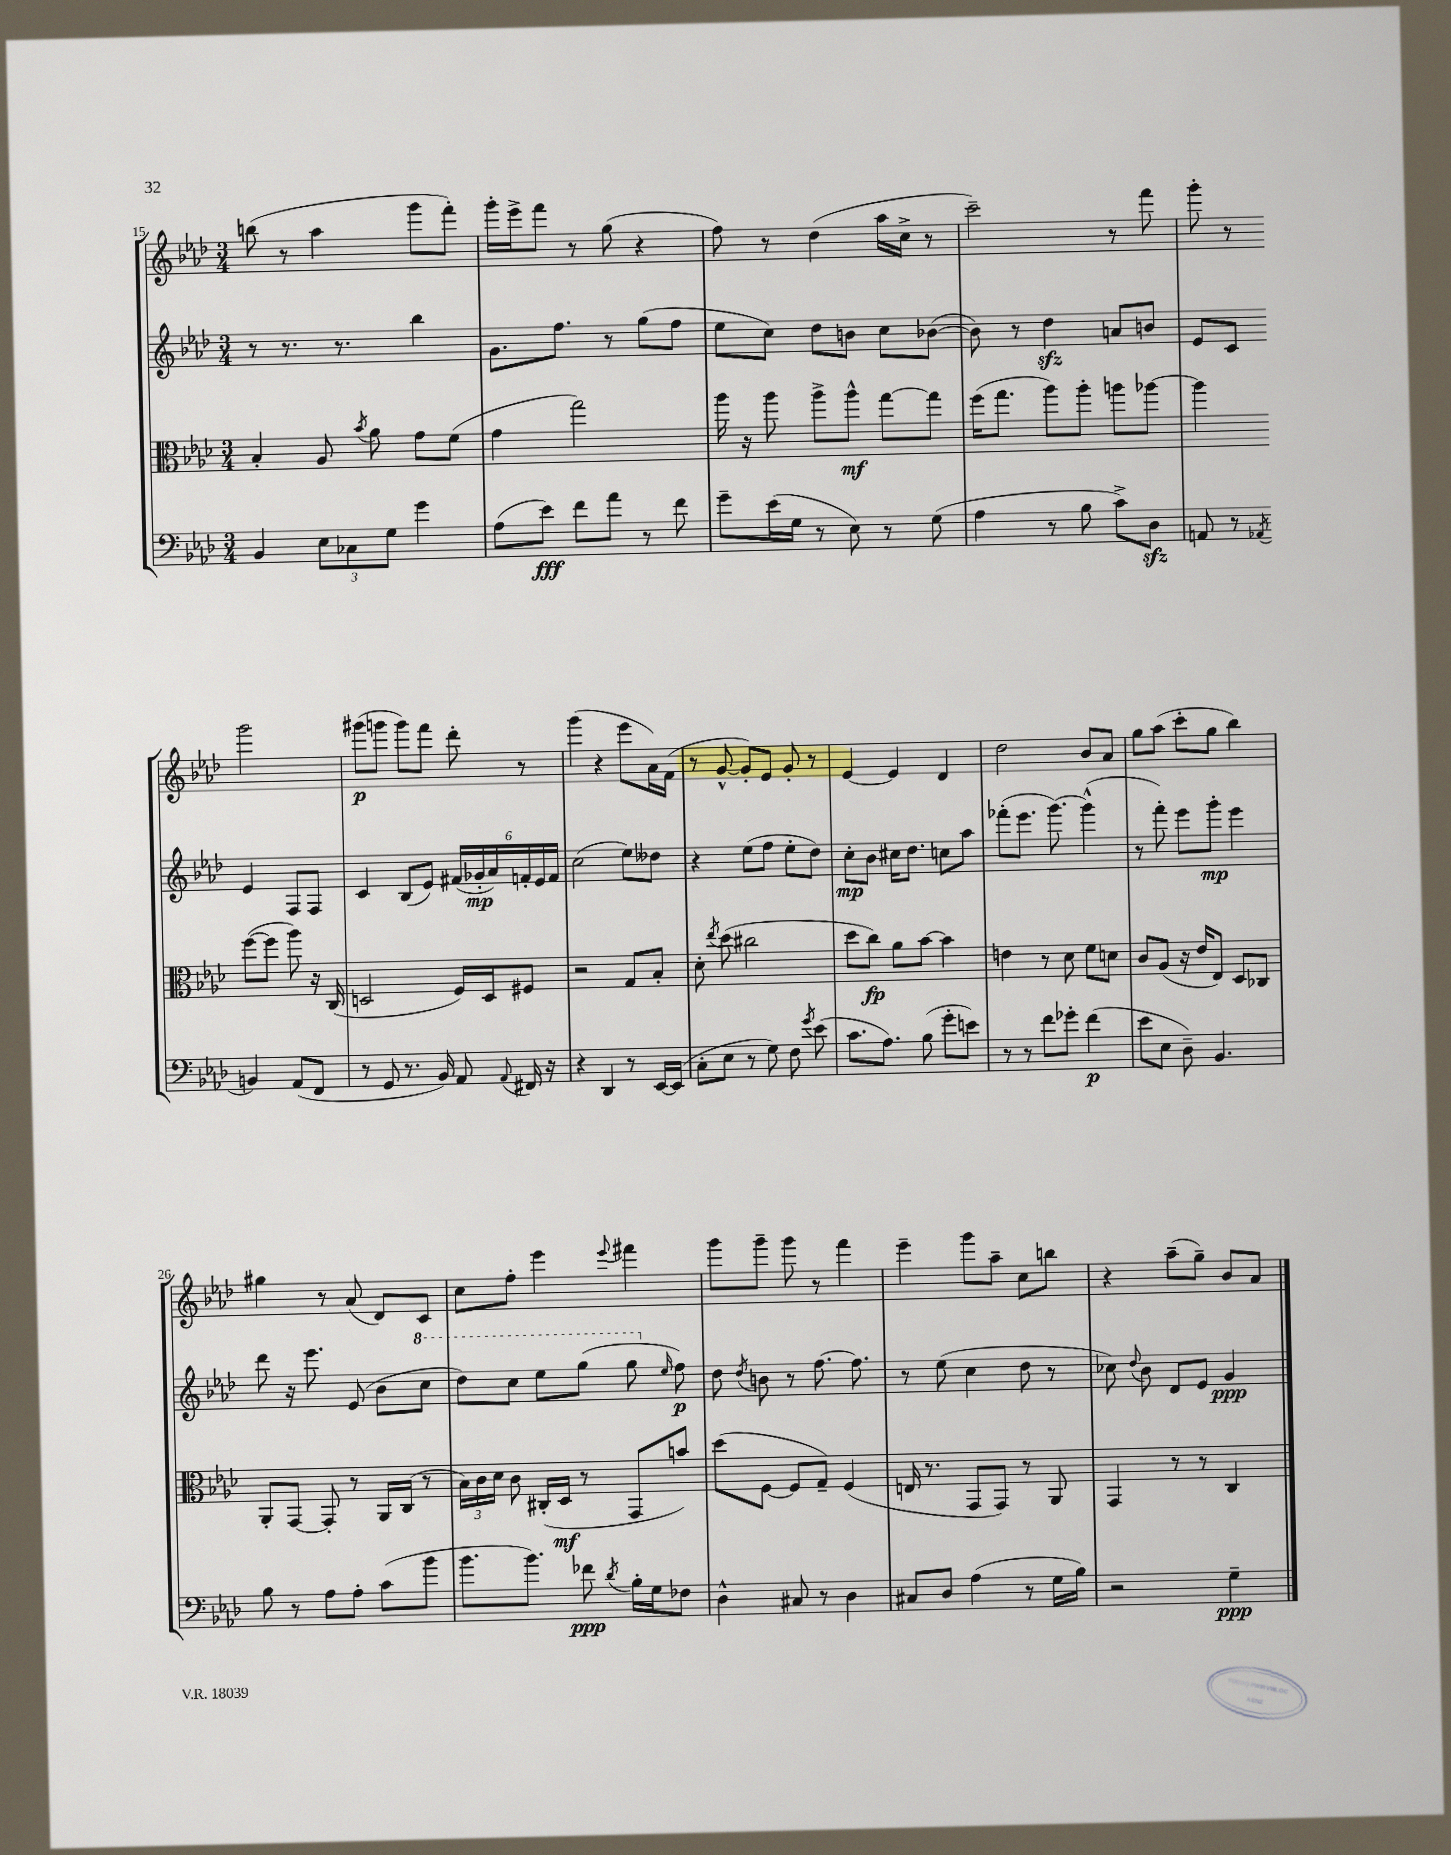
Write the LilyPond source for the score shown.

<<
\new StaffGroup <<
\new Staff = "s0" {
    \clef treble \key aes \major \numericTimeSignature \time 3/4
    \autoBeamOff b''8( r8 aes''4 g'''8[ f'''8]-.) |
    g'''16[-. ees'''16-> f'''8] r8 g''8( r4 |
    f''8) r8 des''4( aes''16[ c''16]-> r8 |
    c'''2--) r8 f'''8 |
    g'''8-. r8 g'''2 |
    gis'''8[\p( g'''8] g'''8[) f'''8] des'''8-. r8 |
    g'''4( r4 ees'''8[ aes'16) f'16]( |
    r8 g'8~-^ g'8[-.) ees'8] g'8-. r8 |
    ees'4~ ees'4 des'4 |
    des''2 bes'8[ aes'8] |
    g''8[ aes''8]( c'''8[-. g''8] bes''4) |
    gis''4 r8 aes'8( des'8[) c'8] |
    c''8[ f''8]-. ees'''4 \appoggiatura { ees'''8 } fis'''4 |
    g'''8[ g'''8]-- g'''8 r8 f'''4 |
    ees'''4-- g'''8[ aes''8]-- c''8[ b''8] |
    r4 aes''8[--( g''8]--) bes'8[ aes'8] \bar "|." |
}
\new Staff = "s1" {
    \clef treble \key aes \major \numericTimeSignature \time 3/4
    \autoBeamOff r8 r8. r8. bes''4 |
    g'8.[ f''8.] r8 g''8[( f''8] |
    ees''8[ c''8]) des''8[ b'8] c''8[ bes'8]~( |
    bes'8) r8 des''4\sfz a'8[ b'8] |
    ees'8[ c'8] ees'4 f8[ f8] |
    c'4 bes8[( ees'8]) \tuplet 6/4 { fis'16[( ges'16-.\mp aes'16) f'16-. ees'16 f'16] } |
    c''2( ees''8[) deses''8] |
    r4 ees''8[( f''8] ees''8[-. des''8]) |
    c''8[-.\mp bes'8] cis''16[ des''8.] c''8[ aes''8] |
    fes'''8[-.( ees'''8.] g'''8.~) g'''4-^( |
    r8 f'''8-.) ees'''8[ g'''8]-.\mp ees'''4 |
    des'''8 r16 ees'''8. ees'8( bes'8[ \ottava #1 c'''8] |
    des'''8[) c'''8] ees'''8[ g'''8]( g'''8 \ottava #0 \grace { ees''16 } f''8\p) |
    des''8 \acciaccatura { des''8 } b'8 r8 f''8.~ f''8. |
    r8 ees''8( c''4 des''8 r8 |
    ces''8) \appoggiatura { des''8 } bes'8 des'8[ ees'8] g'4\ppp \bar "|." |
}
\new Staff = "s2" {
    \clef alto \key aes \major \numericTimeSignature \time 3/4
    \autoBeamOff bes4-. aes8 \acciaccatura { bes'8 } aes'8 g'8[ f'8]( |
    g'4 g''2) |
    aes''16 r16 aes''8 aes''8[-> aes''8]-^\mf g''8[~ g''8] |
    f''16[( g''8.] aes''8[) aes''8]-. a''8[ aes''8]~ |
    aes''4 f''8[~( f''8] aes''8) r16 c16( |
    d2 f16[) d16 fis8] |
    r2 g8[ bes8]-. |
    des'8-. \acciaccatura { ees''8 } des''8( cis''2 |
    des''8[ c''8]\fp) aes'8[ bes'8]~ bes'4 |
    e'4 r8 des'8 f'8[ d'8] |
    c'8[ aes8]( r16 ees'16[ ees8]) des8[ ces8] |
    aes,8[-. g,8]~ g,8-. r8 aes,16[ c16]( r8 |
    \tuplet 3/2 { bes16[) c'16 des'16] } c'8 cis16[-.( des16]\mf r8 g,8[ b'8]) |
    des''8[( f8]~ f8[ g8]--) f4( |
    e16 r8. g,8[ g,8]) r8 aes,8 |
    g,4 r8 r8 c4 \bar "|." |
}
\new Staff = "s3" {
    \clef bass \key aes \major \numericTimeSignature \time 3/4
    \autoBeamOff bes,4 \tuplet 3/2 { ees8[ ces8 g8] } g'4 |
    aes8[( ees'8]\fff) f'8[ aes'8] r8 f'8 |
    g'8[-- ees'16( g16] r8 ees8) r8 g8( |
    aes4 r8 bes8 c'8[->) des8]\sfz |
    a,8 r8 \acciaccatura { aes,8 } b,4 aes,8[( f,8] |
    r8 g,8 r8. bes,16) aes,8 \appoggiatura { aes,8 } fis,16 r16 |
    r4 des,4 r8 ees,16[~ ees,16]( |
    c8[-. ees8] r8 g8) f8 \acciaccatura { g'8 } ees'8( |
    c'8.[ aes8.]) bes8( g'8[-. e'8]) |
    r8 r8 f'8[ ges'8]-. f'4\p( |
    ees'8[ ees8] des8--) bes,4. |
    bes8 r8 aes8[ aes8]-. c'8[( bes'8] |
    bes'8.[ bes'8.]) fes'8\ppp \acciaccatura { des'8 } bes16[-. g16 fes8] |
    des4-^ cis8 r8 des4 |
    cis8[ des8] aes4( r8 g16[ bes16]) |
    r2 g4--\ppp \bar "|." |
}
>>
>>
\layout { \context { \Score currentBarNumber = #15 } }
